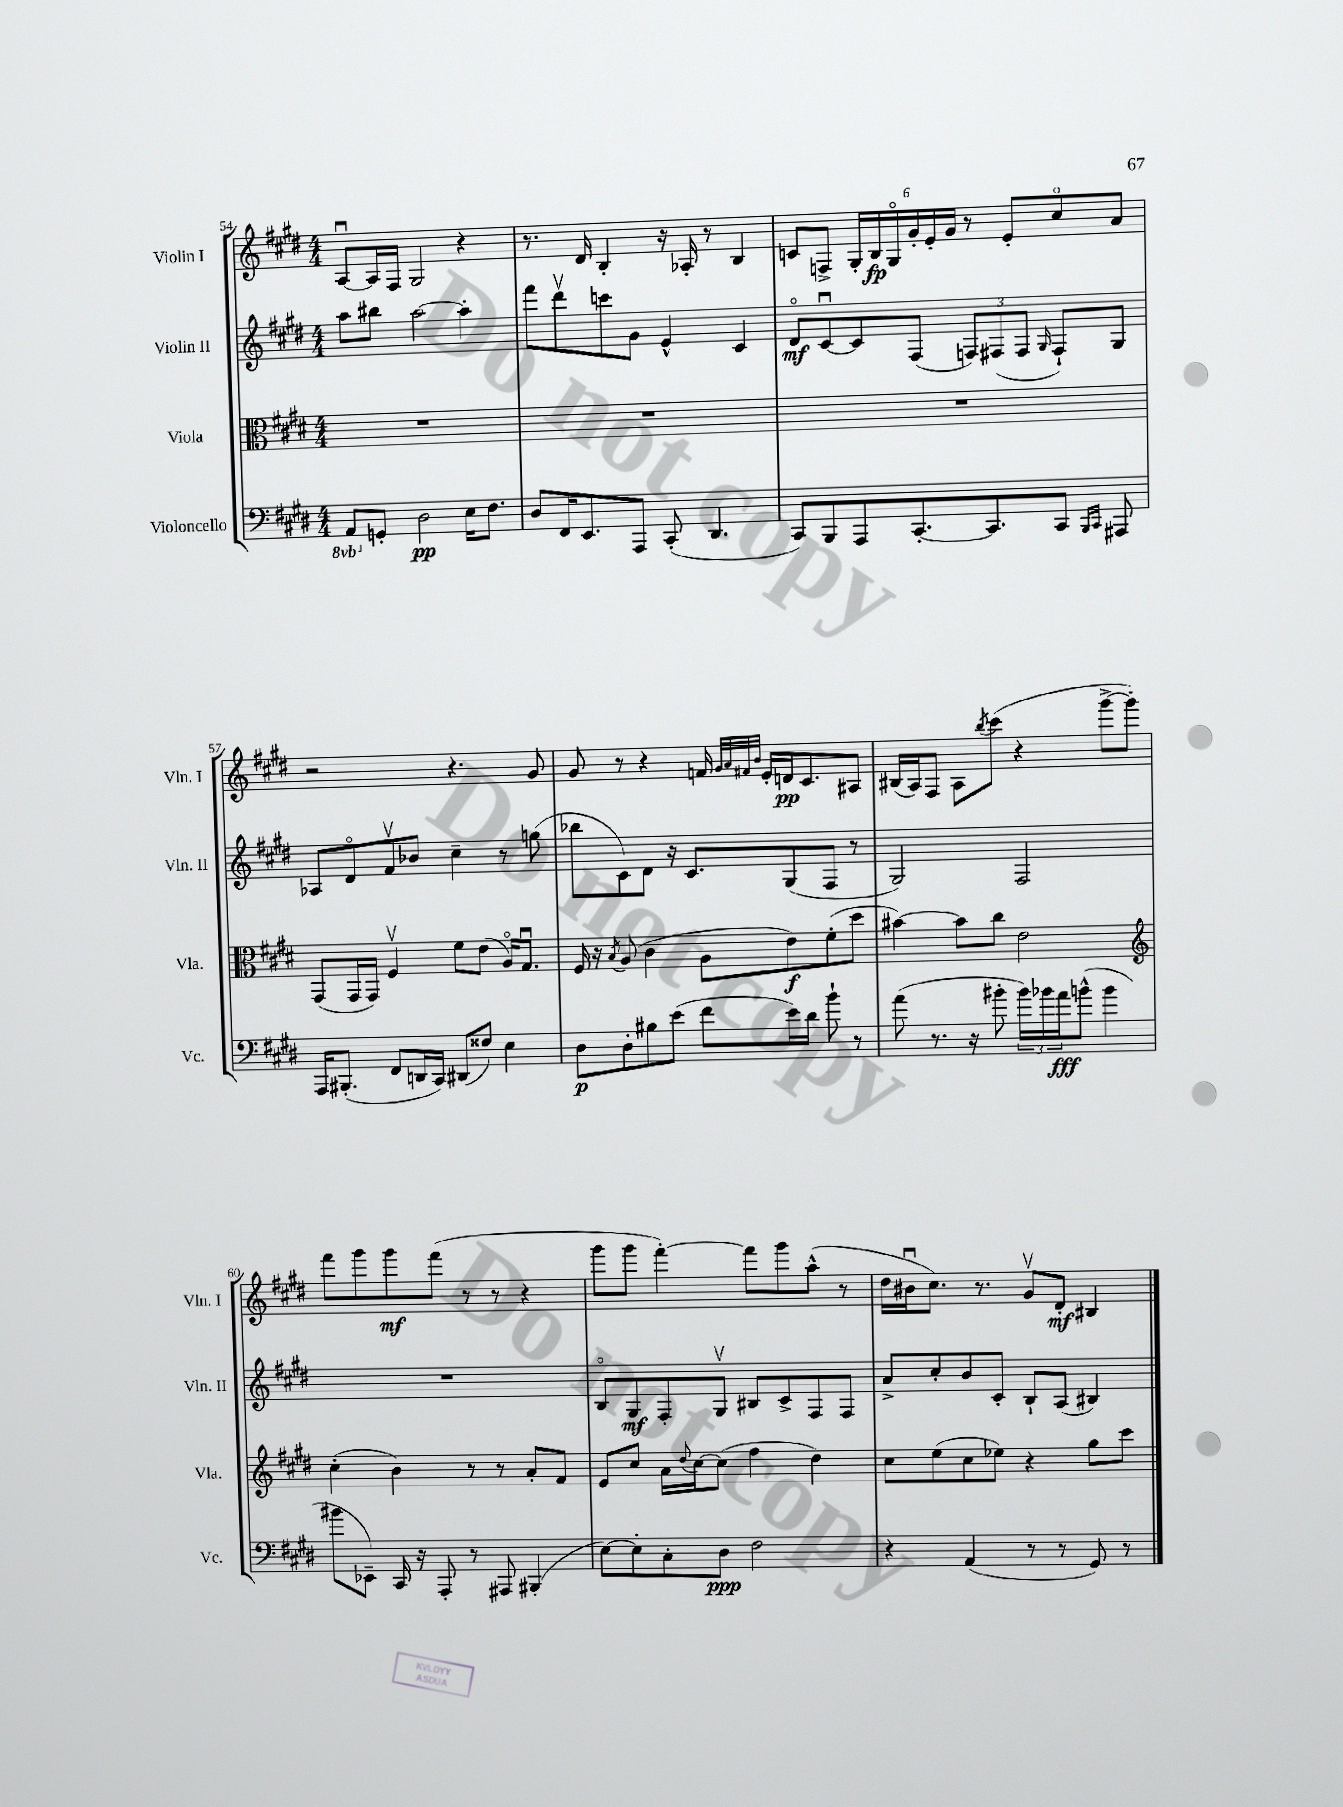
<<
\new StaffGroup <<
\new Staff = "s0" \with { instrumentName = "Violin I" shortInstrumentName = "Vln. I" } {
    \clef treble \key e \major \numericTimeSignature \time 4/4
    a8~\downbow a16 fis16 gis2 r4 |
    r8. dis'16 b4-. r16 aes16-. r8 b4 |
    c'8 f8-> \tuplet 6/4 { gis16-. b16\fp gis16\flageolet gis'16-. e'16-. gis'16 } r8 e'8-. cis''8\flageolet a'8 |
    r2 r4. gis'8 |
    gis'8 r8 r4 f'16 \grace { gis'32 a'32 fis'32 b'32 } e'16-. d'16\pp cis'8. ais8 |
    bis16( a16) fis8 a8 \acciaccatura { b''8 } cis'''8( r4 gis'''8~-> gis'''8-.) |
    fis'''8 gis'''8 gis'''8\mf fis'''8( r8 r8 r4 |
    gis'''8 gis'''8 fis'''4~-.) fis'''8 gis'''8 a''8-^( r8 |
    dis''16 bis'16\downbow cis''8.) r8. gis'8\upbow dis'8-.\mf bis4 \bar "|." |
}
\new Staff = "s1" \with { instrumentName = "Violin II" shortInstrumentName = "Vln. II" } {
    \clef treble \key e \major \numericTimeSignature \time 4/4
    a''8 bis''8 a''2~ a''4-. |
    fis'''8 dis'''8\upbow c'''8 gis'8 e'4-^ cis'4 |
    dis'8\flageolet\mf cis'8~\downbow cis'8 fis8( \tuplet 3/2 { f8) fis8( fis8 } \grace { gis16 } fis8-!) gis8 |
    aes8 dis'8\flageolet fis'8\upbow bes'8 cis''4-- r8 g''8( |
    bes''8 cis'8) dis'8 r16 cis'8. gis8( fis8 r8 |
    gis2) fis2 |
    R1 |
    b8\flageolet gis8\mf fis8-. gis8\upbow bis8 cis'8-> fis8 fis8 |
    a'8-> cis''8-. b'8 cis'8-. b8-! a8( bis4) \bar "|." |
}
\new Staff = "s2" \with { instrumentName = "Viola" shortInstrumentName = "Vla." } {
    \clef alto \key e \major \numericTimeSignature \time 4/4
    R1 |
    R1 |
    R1 |
    gis,8( gis,16 gis,16) fis4\upbow fis'8 e'8( a16\flageolet) gis8.\downbow |
    fis16 r16 \acciaccatura { b8 } a8( cis'4 a8 e'8\f) fis'8-.( dis''8 |
    bis'4~) bis'8 cis''8 e'2 |
    \clef treble cis''4-.( b'4) r8 r8 a'8-. fis'8 |
    e'8 cis''8 a'16 \appoggiatura { dis''8 } cis''16~ cis''8( fis''4 dis''4) |
    cis''8 e''8( cis''8 ees''8) r4 gis''8 cis'''8 \bar "|." |
}
\new Staff = "s3" \with { instrumentName = "Violoncello" shortInstrumentName = "Vc." } {
    \clef bass \key e \major \numericTimeSignature \time 4/4 \set Staff.ottavationMarkups = #ottavation-simple-ordinals
    \ottava #-1 a,,8 \ottava #0 g,8-. dis2\pp e16 fis8. |
    dis8 fis,16 e,8. a,,8 cis,8-.( dis,4. |
    cis,8) b,,8 a,,8 cis,8.~-. cis,8. cis,8 \grace { b,,16 cis,16 } ais,,8 |
    a,,16 bis,,8.-.( fis,8 d,16 cis,16) dis,8( fisis8) e4 |
    dis8\p dis8-. bis8 e'8( fis'8 e'16) dis'16 b'8-! r8 |
    a'8( r8. r16 bis'8-. \tuplet 3/2 { bis'16) bes'16 a'16\fff } b'8-^( b'4 |
    bis'8 ees,8--) cis,16 r16 a,,8-. r8 ais,,8 bis,,4-.( |
    e8~) e8-. cis8-. dis8\ppp fis2 |
    r4 a,4( r8 r8 gis,8) r8 \bar "|." |
}
>>
>>
\layout { \context { \Score currentBarNumber = #54 } }
